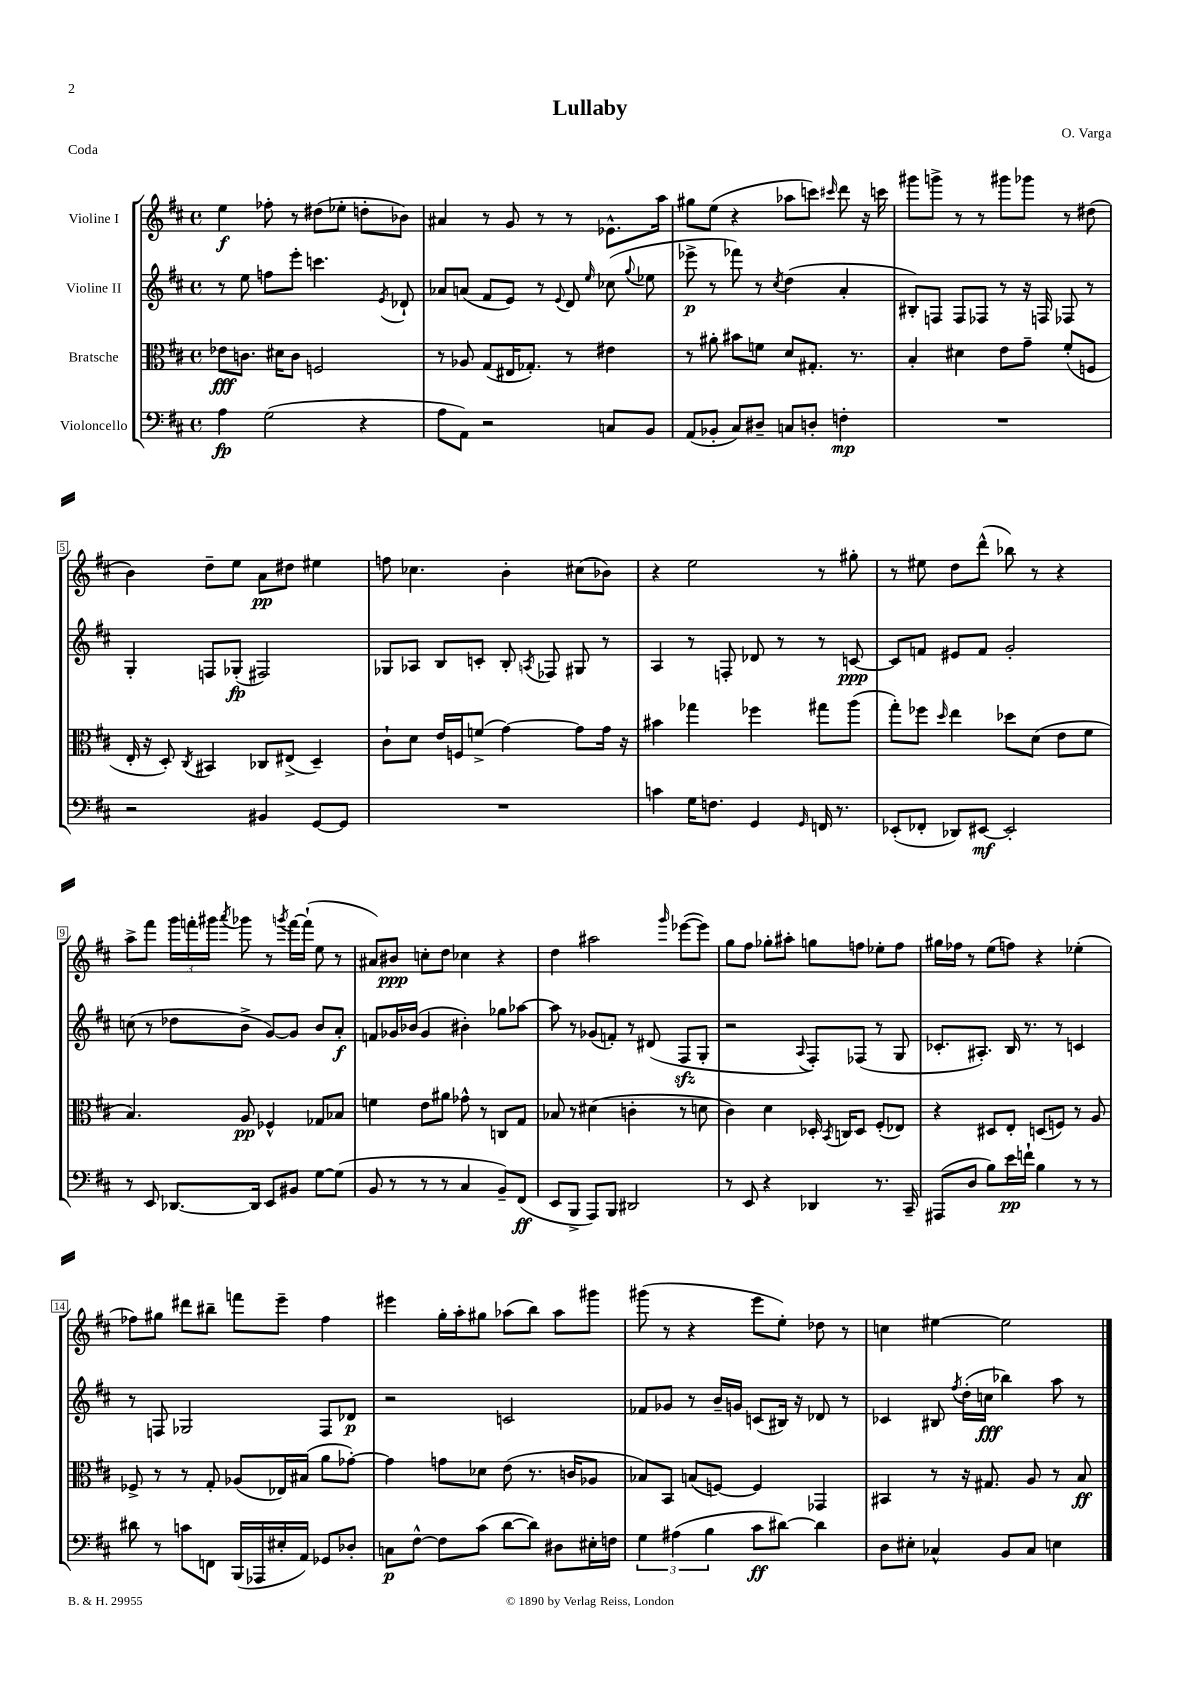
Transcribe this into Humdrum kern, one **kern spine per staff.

**kern	**kern	**kern	**kern
*staff4	*staff3	*staff2	*staff1
*clefF4	*clefC3	*clefG2	*clefG2
*k[f#c#]	*k[f#c#]	*k[f#c#]	*k[f#c#]
*M4/4	*M4/4	*M4/4	*M4/4
*met(c)	*met(c)	*met(c)	*met(c)
4A	8e-	8r	4ee
.	8.c	8ee	.
(2G	.	8ff	8ff-'
.	16d#	.	.
.	8c	8eee'	8r
.	2F	4.ccc	(8dd#
.	.	.	8ee-'
4r	.	.	8dd'
.	.	8qe	.
.	.	8d-`	8b-)
=	=	=	=
8A	8r	8a-	4a#
8AA)	8A-	(8a	.
2r	(8G	8f#	8r
.	16E#	8e)	8g
.	8.G-')	.	.
.	.	8r	8r
.	.	8qqe	.
.	8r	8d	8r
.	.	16qqee	.
8C	4e#	(8cc-	8.e-^^
.	.	8qqgg	.
8BB	.	8ee-	.
.	.	.	16aa
=	=	=	=
(8AA	8r	8eee-^	8gg#
8BB-'	8a#'	8r	(8ee
8C#)	8b#	8fff-)	4r
8D#~	8f	8r	.
.	.	8qcc#	.
8C	8d	(4dd	8aa-
8D'	8.G#'	.	8ccc)
.	.	.	16qqccc#
4F'	.	4a'	8ddd
.	8.r	.	.
.	.	.	16r
.	.	.	16ccc
=	=	=	=
1r	4B'	8B#')	8ggg#
.	.	8F	8ggg^
.	4d#	8F	8r
.	.	8F-	8r
.	8e	8r	8ggg#
.	8g~	16r	8ggg-
.	.	16F	.
.	(8f#'	8F-	8r
.	8F	8r	(8dd#
=	=	=	=
2r	16E'	4G'	4b)
.	16r	.	.
.	8D')	.	.
.	8qC#	.	.
.	4BB#	8F	8dd~
.	.	(8G-'	8ee
4BB#	8C-	2F#)	8a
.	(8E#^	.	8dd#
[8GG	4D~)	.	4ee#
8GG]	.	.	.
=	=	=	=
1r	8c#`	8G-	8ff
.	8d	8A-	4.cc-
.	16e	8B	.
.	16F	.	.
.	(8f^	8c'	.
.	[4g)	8B'	4b'
.	.	8qA	.
.	.	8F-	.
.	8g]	8G#	(8cc#
.	16g	8r	8b-)
.	16r	.	.
=	=	=	=
4c	4b#	4A	4r
16G	4gg-	8r	2ee
8.F	.	.	.
.	.	8F'	.
4GG	4ff-	8d-	.
.	.	8r	.
16qqGG	.	.	.
16FF	8gg#	8r	8r
8.r	.	.	.
.	(8aa	[8c	8gg#'
=	=	=	=
(8EE-'	8gg')	8c]	8r
8FF-'	8ff-	8f	8ee#
.	16qqdd	.	.
8DD-)	4ee	8e#	8dd
[8EE#	.	8f	(8ddd^^
2EE#']	8dd-	2g'	8bb-)
.	(8d	.	8r
.	8e	.	4r
.	8f#	.	.
=	=	=	=
8r	4.B)	(8cc	8aa^
8EE	.	8r	8fff#
[8.DD-	.	8dd-	24ggg
.	.	.	24fff'
.	.	.	24ggg#
.	.	.	8qaaa
.	8A	8b^	8ggg-
16DD-]	.	.	.
8EE	4F-^^	[8g)	8r
.	.	.	8qggg
8BB#	.	8g]	[16fff
.	.	.	(16fff`]
[8G	8G-	8b	8ee
(8G]	8B-	8a'	8r
=	=	=	=
8BB	4f	8f	8a#)
8r	.	16g-	8b#
.	.	(16b-	.
8r	8e	4g-	8cc'
8r	8a#	.	8dd
4C#	8g-^^	4b#')	4cc-
.	8r	.	.
8BB~)	8C	8gg-	4r
(8FF#	8G	[8aa-	.
=	=	=	=
8EE	8B-	8aa-]	4dd
8BBB^	8r	8r	.
8AAA)	(4d#	(8g-	2aa#
8BBB	.	8f')	.
2DD#	4c'	8r	.
.	.	(8d#	.
.	.	.	16qqggg
.	8r	8F#	([8eee-
.	8d	8G'	8eee-])
=	=	=	=
8r	4c#)	2r	8gg
8EE	.	.	8ff#
4r	4d	.	8gg-'
.	.	.	8aa#'
.	.	8qqA	.
4DD-	16D-'	8F#')	8gg
.	8qBB	.	.
.	16C	.	.
.	8D-	(8F-	8ff
8.r	(8F#'	8r	8ee-'
.	8E-)	8G	8ff
16CC#~	.	.	.
=	=	=	=
(8AAA#	4r	8.c-'	16gg#
.	.	.	16ff-
8D	.	.	8r
.	.	8.A#')	.
8B)	8D#	.	(8ee
16e	8E'	16B	8ff)
16f`	.	8.r	.
4B	(8D	.	4r
.	8F)	8r	.
8r	8r	4c	(4ee-'
8r	8A	.	.
=	=	=	=
8d#	8F-^	8r	8ff-)
8r	8r	8F	8gg#
8c	8r	2G-	8ddd#
8FF	8G'	.	8bb#~
(16BBB	(8A-	.	8fff
16AAA-	.	.	.
16E#'	16E-)	.	8eee~
16AA)	(16B#	.	.
8GG-	8a	8F	4ff-
8D-'	[8g-')	8d-	.
=	=	=	=
8C	4g-]	2r	4eee#
[8F#^^	.	.	.
8F#]	8g	.	16gg'
.	.	.	16aa'
(8c#	8d-	.	8gg#
[8d	(8e	2c	(8aa-
8d])	8.r	.	8bb)
8D#	.	.	8aa-
.	16c	.	.
16E#'	8A-	.	8ggg#
16F	.	.	.
=	=	=	=
6G	8B-)	8f-	(8ggg#
.	8BB	8g-	8r
(6A#	.	.	.
.	(8B	8r	4r
6B	.	.	.
.	[8F)	16b~	.
.	.	16g	.
8c#	4F]	(8c	8eee
[8d#)	.	16B#)	8ee')
.	.	16r	.
4d#]	4GG-	8d-	8dd-
.	.	8r	8r
=	=	=	=
8D	4BB#	4c-	4cc
8E#'	.	.	.
4C-^^	8r	8B#	[4ee#
.	.	8qff#	.
.	16r	(16dd'	.
.	8.G#	16cc	.
8BB	.	4bb-)	2ee#]
8C-	8A	.	.
4E	8r	8aa	.
.	8B	8r	.
==	==	==	==
*-	*-	*-	*-
